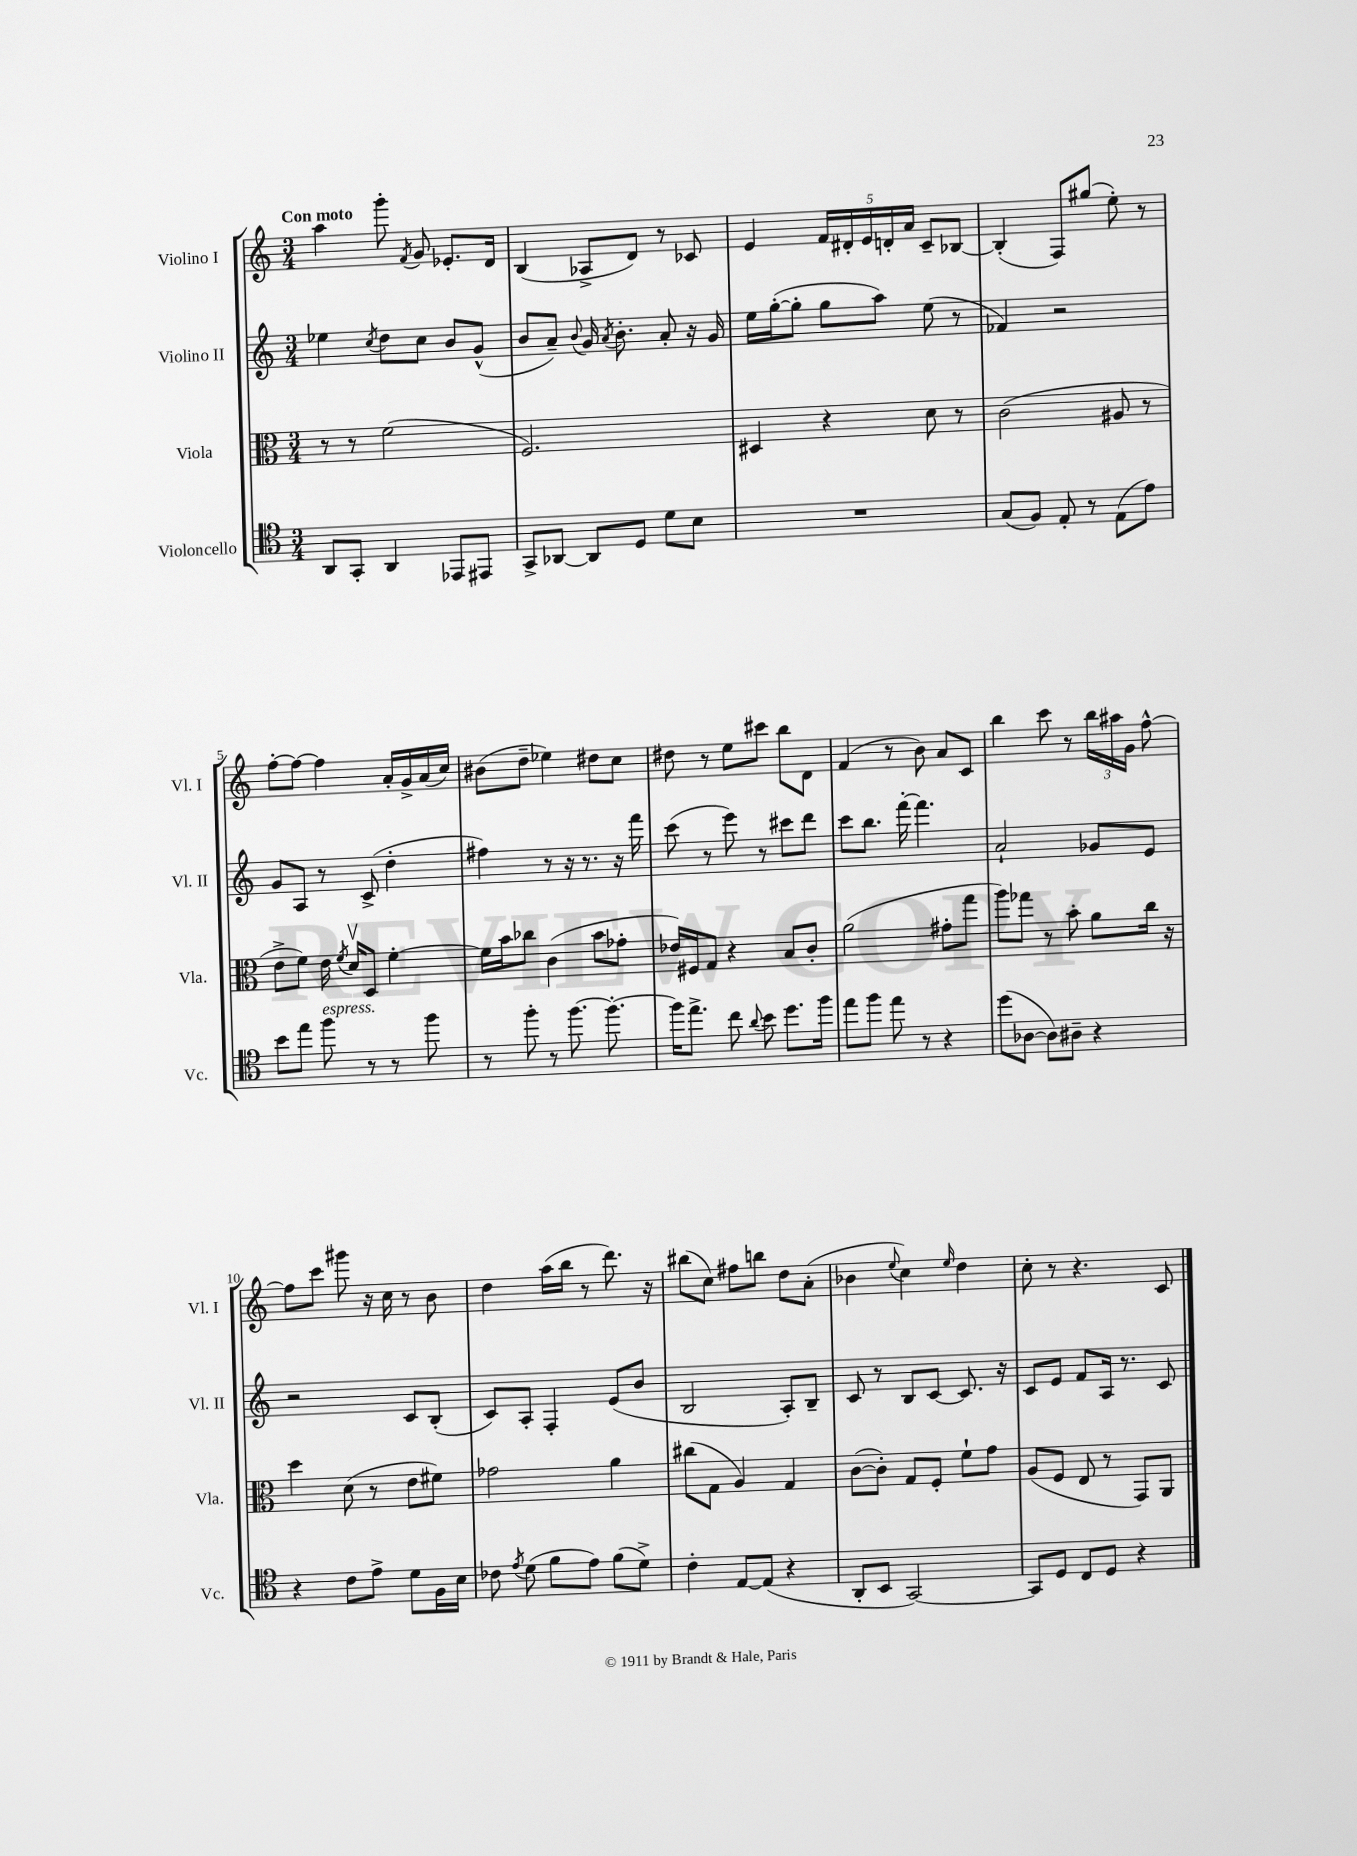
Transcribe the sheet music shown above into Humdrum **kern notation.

**kern	**kern	**kern	**kern
*staff4	*staff3	*staff2	*staff1
*clefC4	*clefC3	*clefG2	*clefG2
*k[]	*k[]	*k[]	*k[]
*M3/4	*M3/4	*M3/4	*M3/4
8AA	8r	4ee-	4aa
8GG'	8r	.	.
.	.	8qcc	.
4AA	(2f	8dd	8ggg'
.	.	.	8qf
.	.	8cc	8g
8EE-	.	8b	8.e-'
8EE#	.	(8g^^	.
.	.	.	16d
=	=	=	=
8GG^	2.F)	8b	(4B
[8AA-	.	8a~)	.
.	.	8qqb	.
8AA-]	.	16g	8A-^
.	.	8qa	.
.	.	8.b'	.
8D	.	.	8d)
8d	.	8a'	8r
8B	.	16r	8c-
.	.	16g	.
=	=	=	=
2.r	4D#	16ee	4e
.	.	([16gg'	.
.	.	8gg']	.
.	4r	8gg	20f
.	.	.	20d#'
.	.	.	20e
.	.	8aa)	.
.	.	.	20d'
.	.	.	20a
.	8d	(8ee	8c~
.	8r	8r	[8B-
=	=	=	=
(8G	(2c	4f-)	(4B-']
8F)	.	.	.
8E'	.	2r	8F)
8r	.	.	(8gg#
(8E	8A#	.	8ee')
8e)	8r	.	8r
=	=	=	=
8b	8e^	8g	[8ff'
8ee	8f)	8A	8ff_
8ff	16e	8r	4ff]
.	8qf	.	.
.	16dv	.	.
8r	8D	(8c^	.
8r	[4f'	4dd'	16a'
.	.	.	16g^
8ff	.	.	(16a
.	.	.	16cc)
=	=	=	=
8r	16f]	4ff#)	(8b#
.	16b	.	.
8ff'	8cc-	.	8dd~
8r	(4c	8r	4ee-)
[8.ff	.	16r	.
.	.	8.r	.
.	8b	.	8dd#
8.ff'_	.	.	.
.	8g-'	16r	8cc
.	.	16fff	.
=	=	=	=
16ff]	16e-)	(8ccc	8dd#
8.ee^	16F#	.	.
.	8G	8r	8r
8cc	4r	8eee)	8ee
8qqa	.	.	.
8b	.	8r	8ccc#
8.dd	8B	8ccc#	8bb
.	8c'	8ddd	8d
16ff	.	.	.
=	=	=	=
8ee	(2a	8ccc	(4f
8ff	.	8.bb	.
8ee	.	.	8r
.	.	[16fff'	.
8r	.	4.fff]	8b)
4r	8g#'	.	8a
.	8gg	.	8c
=	=	=	=
(8dd	8aa)	2a`	4bb
[8A-	8gg-	.	.
8A-])	8r	.	8ccc
8A#~	8b'	.	8r
4r	8a	8g-	24bb
.	.	.	24aa#
.	.	.	24g
.	16cc	8e	[8ff^^
.	16r	.	.
=	=	=	=
4r	4dd	2r	8ff]
.	.	.	8ccc
8c	(8d	.	8ggg#
8e^	8r	.	16r
.	.	.	16cc
8d	8e	8c	8r
16F	8f#)	(8B'	8b
16B	.	.	.
=	=	=	=
8c-	2g-	8c)	4dd
8qe	.	.	.
(8d	.	8A'	.
8f	.	4F'	(16aa
.	.	.	16bb
8e)	.	.	8r
(8f	4a	(8e	8.ddd)
8d^)	.	8b	.
.	.	.	16r
=	=	=	=
4c'	(8cc#	2B	(8bb#
.	8G	.	8cc)
[8E	4A)	.	8ff#
(8E]	.	.	8bb
4r	4G	8A')	8dd
.	.	8B~	(8a'
=	=	=	=
8AA'	([8c	8c	4b-
8BB	8c'])	8r	.
.	.	.	8qqee
[2GG)	8G	8B	4cc)
.	8F'	[8c	.
.	.	.	16qqee
.	8f`	8.c]	4dd
.	8g	.	.
.	.	16r	.
=	=	=	=
8GG]	(8A	8c	8cc'
8D	8F	8e	8r
8C	8E	8f	4.r
8D	8r	16A	.
.	.	8.r	.
4r	8GG)	.	.
.	8AA	8c	8c
==	==	==	==
*-	*-	*-	*-
